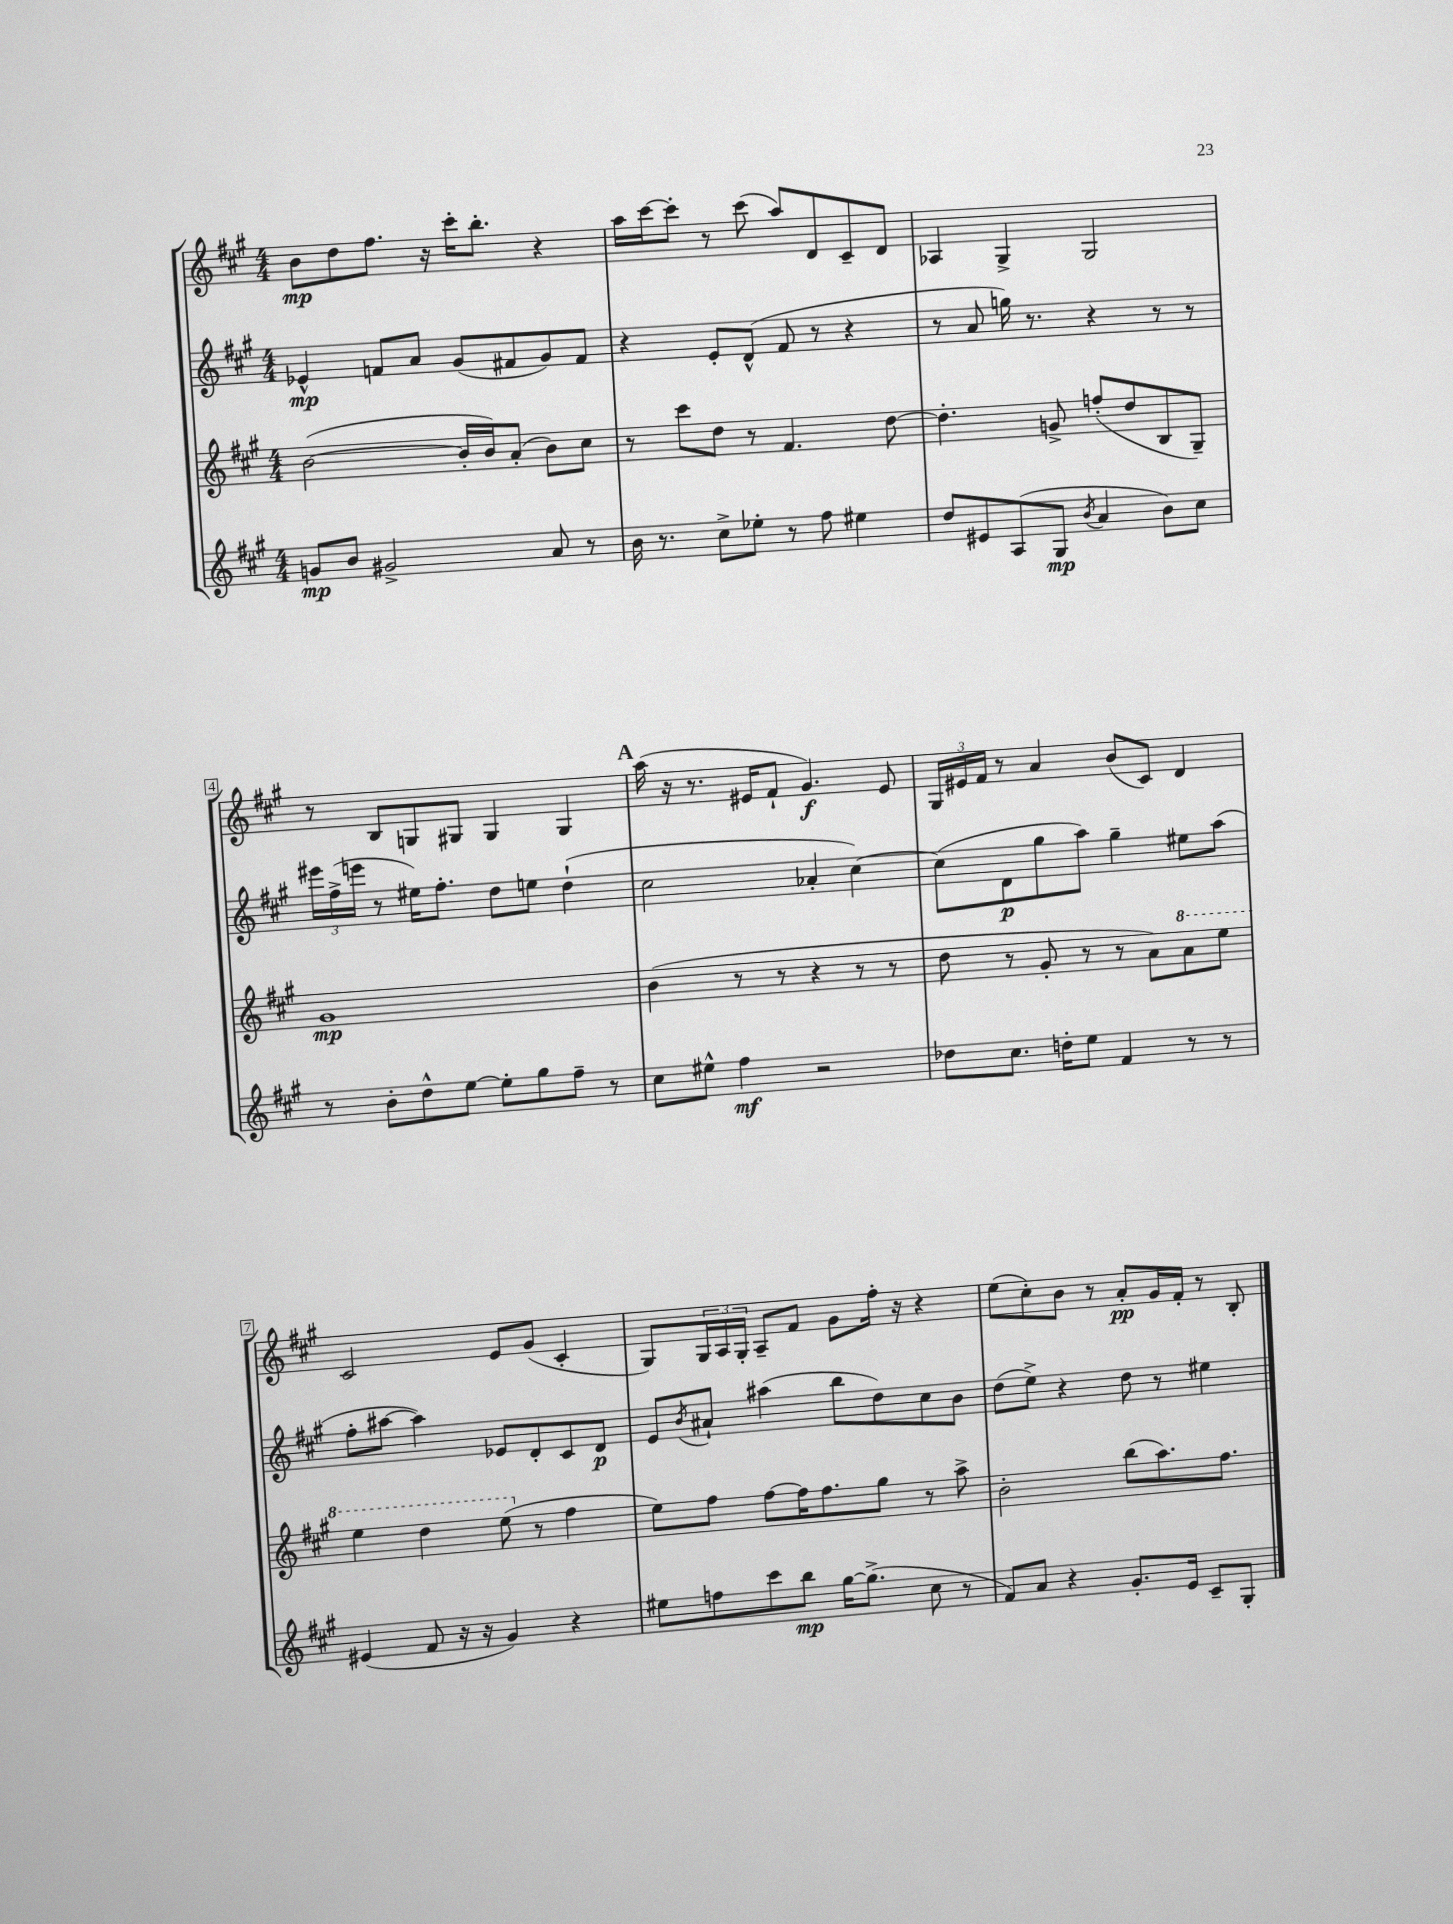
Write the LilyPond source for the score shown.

<<
\new StaffGroup <<
\new Staff = "s0" {
    \clef treble \key a \major \numericTimeSignature \time 4/4
    b'8\mp d''8 fis''8. r16 cis'''16-. b''8.-. r4 |
    a''16 cis'''16~ cis'''8-. r8 cis'''8( a''8) d'8 cis'8-- d'8 |
    aes4 gis4-> gis2 |
    r8 b8 g8 gis8 gis4 gis4 |
    \mark \markup { \bold "A" } a''16( r16 r8. eis'16 fis'8-! gis'4.\f) eis'8 |
    \tuplet 3/2 { gis16 eis'16 fis'16 } r8 a'4 b'8( cis'8) d'4 |
    cis'2 e'8 gis'8( cis'4-. |
    gis8) \tuplet 3/2 { gis16 a16 gis16-. } a8-- fis'8 gis'8 fis''16-. r16 r4 |
    e''8( cis''8-.) b'8 r8 a'8-.\pp gis'16 fis'16-. r8 b8-. \bar "|." |
}
\new Staff = "s1" {
    \clef treble \key a \major \numericTimeSignature \time 4/4
    ees'4-^\mp f'8 a'8 gis'8( fis'8 gis'8) fis'8 |
    r4 e'8-. d'8-^( fis'8 r8 r4 |
    r8 a'8 g''16) r8. r4 r8 r8 |
    \tuplet 3/2 { eis'''16 fis''16->( e'''16 } r8 eis''16) fis''8.-. d''8 e''8 d''4-!( |
    \mark \markup { \bold "A" } cis''2 aes'4-. cis''4~) |
    cis''8( d'8\p gis''8 a''8) gis''4-- eis''8 a''8( |
    fis''8-. ais''8~ ais''4) ees'8 d'8-. cis'8 d'8\p |
    e'8 \acciaccatura { b'8 } ais'8-! ais''4( b''8 d''8) cis''8 b'8 |
    d''8( e''8->) r4 d''8 r8 eis''4 \bar "|." |
}
\new Staff = "s2" {
    \clef treble \key a \major \numericTimeSignature \time 4/4
    b'2~( b'16-. b'16) a'8-.( b'8) cis''8 |
    r8 cis'''8 d''8 r8 fis'4. d''8~ |
    d''4.-. g'8-> f''8-.( d''8 b8 gis8--) |
    gis'1\mp |
    \mark \markup { \bold "A" } b'4( r8 r8 r4 r8 r8 |
    d''8 r8 gis'8-. r8 r8 a'8) \ottava #1 a''8 e'''8 |
    e'''4 d'''4 e'''8( \ottava #0 r8 fis''4 |
    e''8) fis''8 fis''8~ fis''16 fis''8. gis''8 r8 a''8-> |
    b'2-. b''8( a''8.) fis''8. \bar "|." |
}
\new Staff = "s3" {
    \clef treble \key a \major \numericTimeSignature \time 4/4
    g'8\mp b'8 gis'2-> a'8 r8 |
    b'16 r8. cis''8-> ees''8-. r8 fis''8 eis''4 |
    d''8 eis'8 a8( gis8\mp \acciaccatura { b'8 } a'4 b'8) cis''8 |
    r8 b'8-. d''8-^ e''8~ e''8-. gis''8 fis''8-- r8 |
    \mark \markup { \bold "A" } cis''8 eis''8-^ fis''4\mf r2 |
    des''8 cis''8. d''16-. e''8 fis'4 r8 r8 |
    eis'4( fis'8 r16 r16 gis'4) r4 |
    eis''8 f''8 cis'''8 b''8\mp gis''16~ gis''8.->( cis''8 r8 |
    fis'8) a'8 r4 gis'8.-. e'16 cis'8-- gis8-. \bar "|." |
}
>>
>>
\layout { \context { \Score \override BarNumber.stencil = #(make-stencil-boxer 0.1 0.3 ly:text-interface::print) } }
